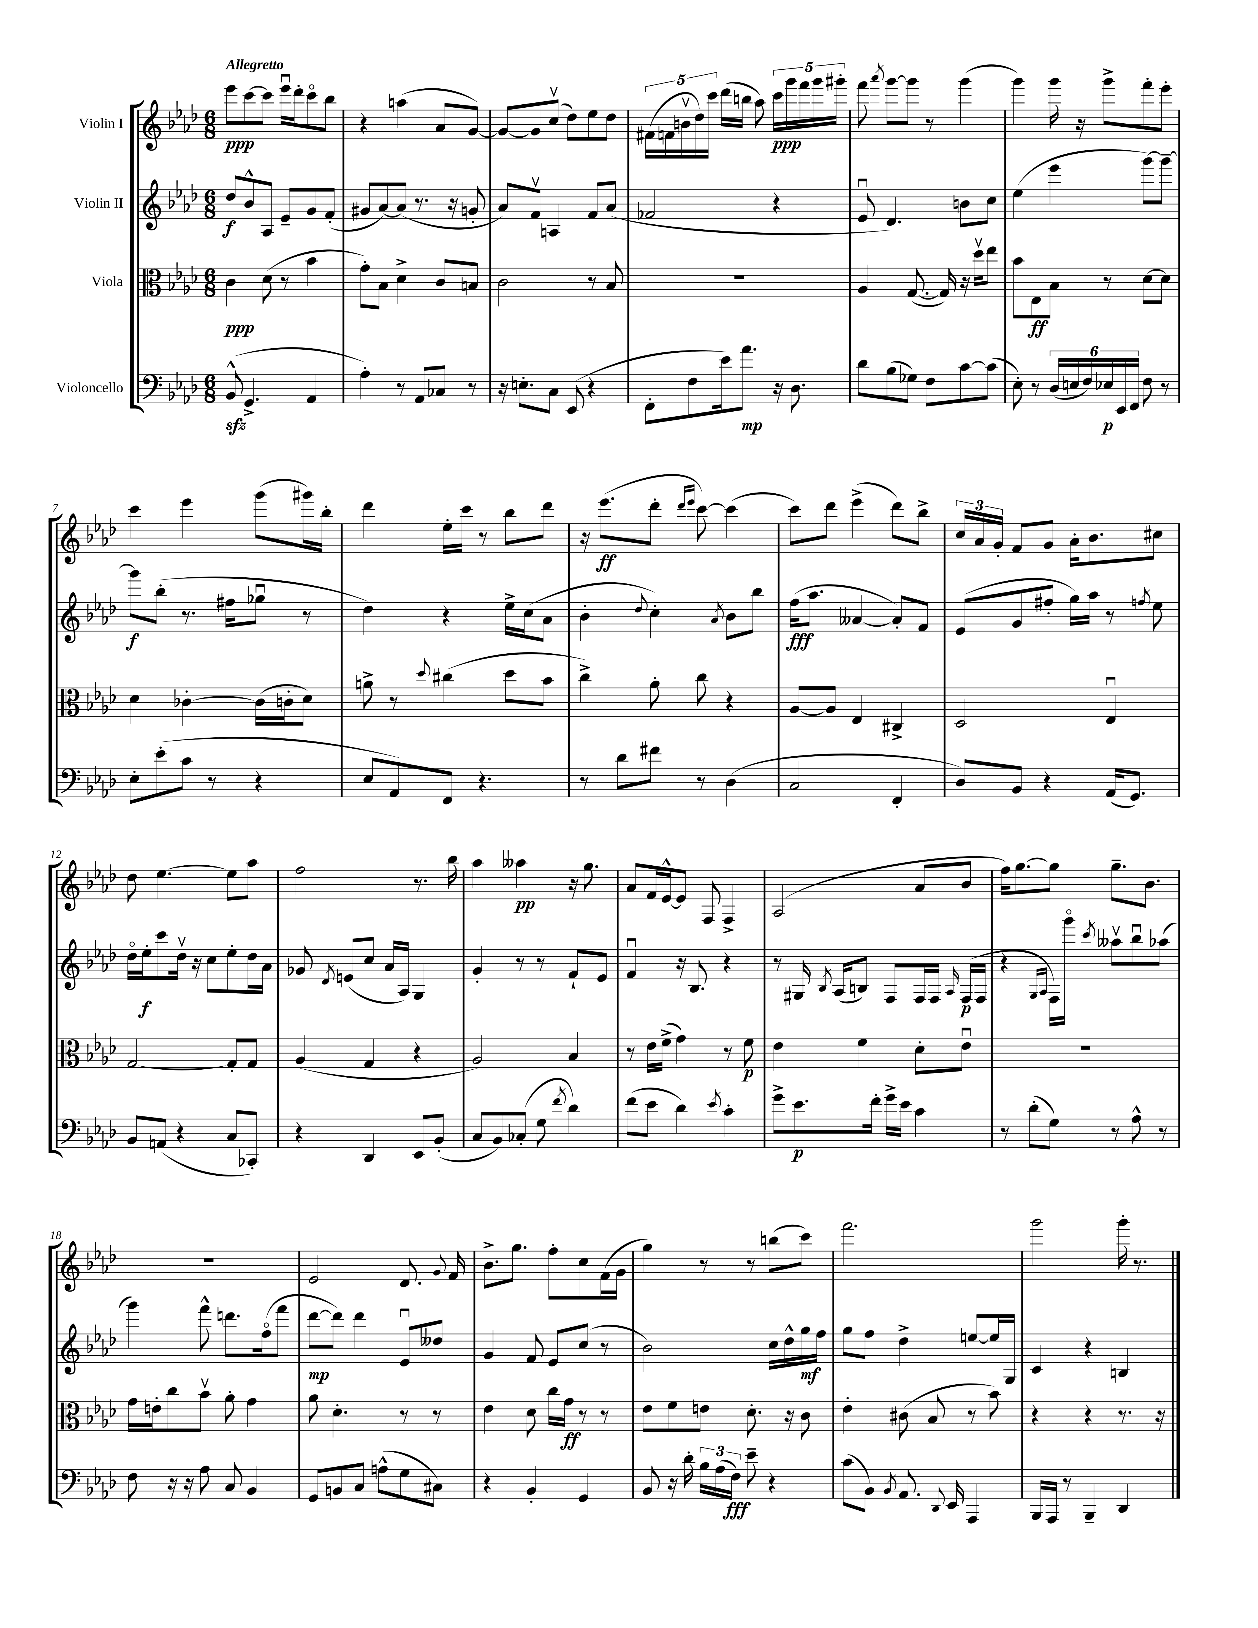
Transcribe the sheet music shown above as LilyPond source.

<<
\new StaffGroup <<
\new Staff = "s0" \with { instrumentName = "Violin I" } {
    \clef treble \key aes \major \numericTimeSignature \time 6/8 \tempo "Allegretto"
    \autoBeamOff ees'''8[\ppp c'''8~ c'''8] ees'''16[\downbow des'''16-. c'''8\flageolet bes''8] |
    r4 a''4( aes'8[ g'8]~) |
    g'8[~ g'8 c''8]\upbow( des''8[) ees''8 des''8] |
    \tuplet 5/4 { fis'16[( f'16 b'16\upbow des''16) c'''16] } des'''16[( b''16] aes''8) \tuplet 5/4 { c'''16[\ppp g'''16 f'''16 g'''16 gis'''16]-. } |
    f'''8 \acciaccatura { aes'''8 } g'''8[~ g'''8] r8 g'''4( |
    g'''4) g'''16 r16 g'''8[-> f'''8-. ees'''8]-. |
    c'''4 ees'''4 g'''8[( gis'''16) bes''16]-. |
    des'''4 ees''16[-. c'''16] r8 bes''8[ des'''8] |
    r16 ees'''8.[\ff( des'''8]-. \grace { des'''16[ ees'''16] } c'''8~) c'''4( |
    c'''8[) des'''8] ees'''4->( des'''8[) bes''8]-> |
    \tuplet 3/2 { c''16[ aes'16 g'16]-. } f'8[ g'8] aes'16[-. bes'8. cis''8] |
    des''8 ees''4.~ ees''8[ aes''8] |
    f''2 r8. bes''16 |
    aes''4 aeses''4\pp r16 g''8. |
    aes'8[ f'16 ees'16~-^ ees'8] f8 f4-> |
    aes2( aes'8[ bes'8] |
    f''16[) g''8.~ g''8] g''8.[-- bes'8.] |
    R2. |
    ees'2 des'8. \appoggiatura { g'8 } f'16 |
    bes'8.[-> g''8.] f''8[-. c''8 f'16( g'16] |
    g''4) r8 r8 b''8[( c'''8]) |
    f'''2. |
    g'''2 g'''16-. r8. \bar "|." |
}
\new Staff = "s1" \with { instrumentName = "Violin II" } {
    \clef treble \key aes \major \numericTimeSignature \time 6/8
    \autoBeamOff des''8[\f bes'8-^ aes8] ees'8[-- g'8 f'8]-.( |
    gis'8[ aes'8~) aes'8]( r8. r16 g'8-. |
    aes'8[) f'8]\upbow a4 f'8[ aes'8]( |
    fes'2 r4 |
    ees'8\downbow des'4.) b'8[ c''8] |
    ees''4( ees'''4 g'''8[~) g'''8]~-- |
    g'''8[\f bes''8]-.( r8. fis''16[ ges''8]\downbow r8 |
    des''4) r4 ees''16[-> c''16( aes'8] |
    bes'4-. \appoggiatura { des''8 } c''4-.) \acciaccatura { aes'8 } bes'8[ bes''8] |
    f''16[\fff( aes''8.] aeses'4~ aeses'8[-.) f'8] |
    ees'8[( g'8 fis''8]-. g''16[) aes''16] r8 \acciaccatura { f''8 } ees''8 |
    des''16[\flageolet ees''16-.\f c'''8 des''16]\upbow r16 c''8[ ees''8-. des''16 aes'16] |
    ges'8 \acciaccatura { des'8 } e'8[( c''8] aes'16[ aes16]) g4 |
    g'4-. r8 r8 f'8[-! ees'8] |
    f'4\downbow r16 bes8. r4 |
    r8 gis16 \acciaccatura { bes8 } aes16[( b8]) f8[ f16 f16] \grace { aes16 } f16[\p( f16] |
    r4 \grace { g16[ aes16] } f16[) g'''16]\flageolet \acciaccatura { c'''8 } aeses''8[\upbow bes''8\downbow aes''8]( |
    g'''4) f'''8-^ d'''8.[ f''16\flageolet( f'''8] |
    des'''8[~\mp des'''8]) des'''4 ees'8[\downbow deses''8] |
    g'4 f'8 ees'8[ c''8]( r8 |
    bes'2) c''16[ des''16-^ g''16\mf f''16] |
    g''8[ f''8] des''4-> e''8[~ e''16 g16] |
    c'4 r4 b4 \bar "|." |
}
\new Staff = "s2" \with { instrumentName = "Viola" } {
    \clef alto \key aes \major \numericTimeSignature \time 6/8
    \autoBeamOff c'4\ppp des'8( r8 bes'4 |
    g'8[-.) bes8] des'4-> c'8[ b8] |
    c'2 r8 bes8 |
    R2. |
    aes4 g8.~( g16) r16 des''16[\upbow ees''8] |
    bes'8[ ees8\ff bes8] r8 des'8[~ des'8] |
    des'4 ces'4~-. ces'16[( c'16-. des'8]) |
    a'8-> r8 \appoggiatura { des''8 } cis''4( des''8[ bes'8] |
    c''4->) aes'8-. c''8 r4 |
    aes8[~ aes8] ees4 cis4-> |
    des2 ees4\downbow |
    g2~ g8[-. g8] |
    aes4( g4 r4 |
    aes2) bes4 |
    r8 ees'16[ f'16]->( g'4) r8 f'8\p |
    ees'4 f'4 des'8[-. ees'8]\downbow |
    R2. |
    g'16[ e'16-. c''8 bes'8]\upbow aes'8-. g'4 |
    aes'8 des'4.-. r8 r8 |
    ees'4 des'8 c''16[ g'16]\ff r8 r8 |
    ees'8[ f'8 e'8] des'8.-. r16 c'8 |
    ees'4-. cis'8( bes8 r8 bes'8) |
    r4 r4 r8. r16 \bar "|." |
}
\new Staff = "s3" \with { instrumentName = "Violoncello" } {
    \clef bass \key aes \major \numericTimeSignature \time 6/8
    \autoBeamOff bes,8-^\sfz( g,4.-> aes,4 |
    aes4-.) r8 aes,8[ ces8] r8 |
    r16 e8.[-. c8] ees,8( r4 |
    f,8[-. f8 ees'16) aes'8.]\mp r16 des8. |
    des'8[ bes8( ges8]) f8[ c'8~ c'8]( |
    ees8-.) r8 \tuplet 6/4 { des16[( e16 f16) ees16\p ees,16 f,16] } f8 r8 |
    ees8[-. ees'8-.( c'8] r8 r4 |
    ees8[ aes,8) f,8] r4. |
    r8 des'8[ fis'8] r8 des4( |
    c2 f,4-. |
    des8[) bes,8] r4 aes,16[( g,8.]) |
    bes,8[ a,8]( r4 c8[ ces,8]-.) |
    r4 des,4 ees,8[ bes,8]-.( |
    c8[ bes,8) ces8]-.( g8 \acciaccatura { f'8 } des'4) |
    f'8[( ees'8] des'4) \acciaccatura { ees'8 } c'4-. |
    g'8[-> ees'8.\p f'16]-. g'16[-> ees'16] c'4 |
    r8 des'8[-.( g8]) r8 aes8-^ r8 |
    f8 r16 r16 aes8 c8 bes,4 |
    g,8[ b,8 c8] a8[-^( g8 cis8]) |
    r4 bes,4-. g,4 |
    bes,8 r16 des'16-. \tuplet 3/2 { bes16[ aes16( f16]\fff) } ees'8-- r4 |
    c'8[( bes,8]) \acciaccatura { bes,8 } aes,8. \appoggiatura { des,8 } ees,16 aes,,4 |
    bes,,16[ aes,,16] r8 bes,,4-- des,4 \bar "|." |
}
>>
>>
